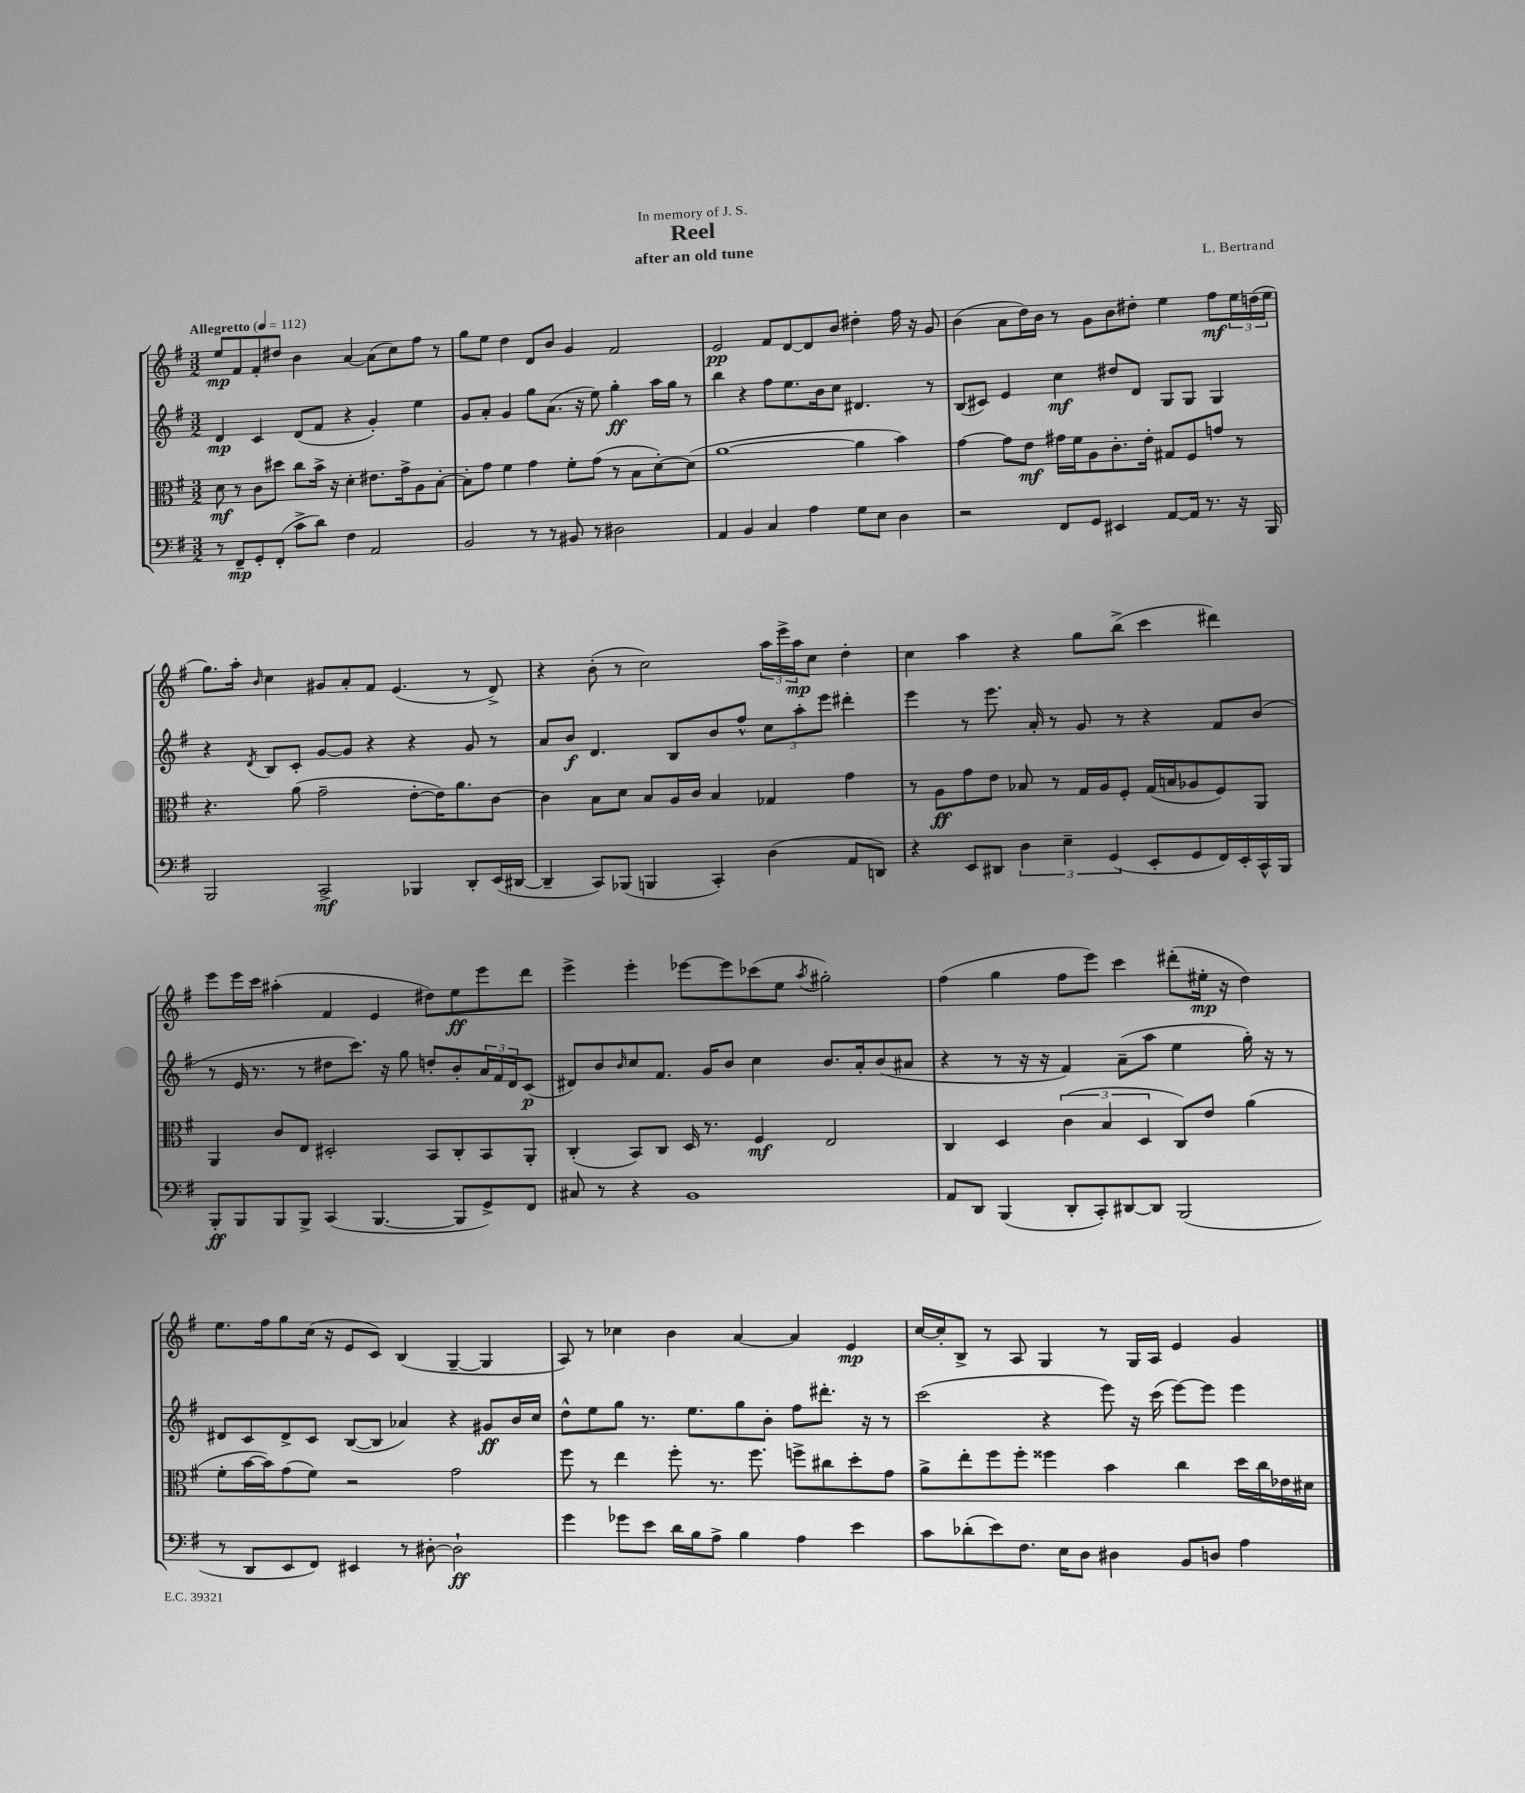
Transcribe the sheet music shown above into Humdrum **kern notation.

**kern	**dynam	**kern	**dynam	**kern	**dynam	**kern	**dynam
*part4	*part4	*part3	*part3	*part2	*part2	*part1	*part1
*staff4	*staff4	*staff3	*staff3	*staff2	*staff2	*staff1	*staff1
*clefF4	*	*clefC3	*	*clefG2	*	*clefG2	*
*k[f#]	*	*k[f#]	*	*k[f#]	*	*k[f#]	*
*M3/2	*	*M3/2	*	*M3/2	*	*M3/2	*
*MM112	*	*MM112	*	*MM112	*	*MM112	*
=1	=1	=1	=1	=1	=1	=1	=1
!	!	!	!	!	!	!LO:TX:a:B:t=Allegretto	!
8r	.	8d\	mf	4d/	mp	8ee/L	mp
8FF#~/L	mp	8r	.	.	.	8f#/	.
8GG'/	.	8c\L	.	4c/	.	8f#'/	.
(8FF#'/J	.	8dd#X\J	.	.	.	8dd#X/J	.
8c^\L	.	8cc\L	.	(8d/L	.	4b\	.
8d\J)	.	16b^\Jk	.	8f#/J	.	.	.
.	.	16r	.	.	.	.	.
4F#\	.	4d'\	.	4r	.	[4a/	.
2AA/	.	8.e#X\L	.	4g'/)	.	(8a\L]	.
.	.	.	.	.	.	8cc\)	.
.	.	16g^\k	.	.	.	.	.
.	.	8A\	.	4ee\	.	8ff#\J	.
.	.	[8B'\J	.	.	.	8r	.
=2	=2	=2	=2	=2	=2	=2	=2
2BB/	.	8B'\L]	.	8g/L	.	8gg\L	.
.	.	8g\J	.	8a'/J	.	8ee\J	.
.	.	4f#\	.	4g/	.	4dd\	.
8r	.	4g\	.	8gg\L	.	8d/L	.
8r	.	.	.	(8.a\J	.	8b/J	.
8BB#X/	.	8f#'\L	.	.	.	4g/	.
.	.	.	.	16r	.	.	.
8r	.	(8g\J	.	8ee\)	.	.	.
2D#X\	.	8r	.	4gg'\	ff	2f#/	.
.	.	8B\L	.	.	.	.	.
.	.	[8d'\)	.	16aa\LL	.	.	.
.	.	.	.	16gg\JJ	.	.	.
.	.	(8d\J]	.	8r	.	.	.
=3	=3	=3	=3	=3	=3	=3	=3
4AA/	.	[1a	.	4bb\	.	2e/	pp
4BB/	.	.	.	4r	.	.	.
4C/	.	.	.	8ff#\L	.	8f#/L	.
.	.	.	.	8.ee\	.	[8d/	.
4A\	.	.	.	.	.	8d/]	.
.	.	.	.	16b\k	.	.	.
.	.	.	.	8cc\J	.	8b/J	.
8G\L	.	4a\]	.	4.d#X/	.	4dd#X'\	.
8E\J	.	.	.	.	.	.	.
4D\	.	4b\)	.	.	.	16ff#\	.
.	.	.	.	.	.	16r	.
.	.	.	.	8r	.	8g/	.
=4	=4	=4	=4	=4	=4	=4	=4
2r	.	[4g\	.	(8B/L	.	(4b\	.
.	.	.	.	8c#X/J)	.	.	.
.	.	8g\L]	.	4e/	.	8a\L	.
.	.	8e\J	mf	.	.	16dd\L)	.
.	.	.	.	.	.	16b\JJ	.
8FF#/L	.	16g#X\LL	.	4cc\	mf	8r	.
.	.	16f#\J	.	.	.	.	.
8GG/J	.	8A\	.	.	.	8g\L	.
4EE#X/	.	8.c'\	.	8dd#X/L	.	8b\	.
.	.	.	.	8d/J	.	8dd#X'\J	.
.	.	16e'\Jk	.	.	.	.	.
[8AA/L	.	8G#X/L	.	8G/L	.	4ee\	.
16AA/Jk]	.	8F#/	.	8G/J	.	.	.
8.r	.	.	.	.	.	.	.
.	.	8gn/J	.	4G/	.	8ff#\L	mf
16r	.	8r	.	.	.	24ee\L	.
.	.	.	.	.	.	(24ddn\	.
16BBB/	.	.	.	.	.	.	.
.	.	.	.	.	.	24ee\JJ	.
!!LO:LB:g=z
=5	=5	=5	=5	=5	=5	=5	=5
2BBB/	.	4.r	.	4r	.	8.gg\L)	.
.	.	.	.	.	.	16aa'\Jk	.
.	.	.	.	8qd/	.	16qqb/	.
.	.	.	.	8B/L	.	4cc\	.
.	.	(8a\	.	8c'/J	.	.	.
2CC^/	mf	2g~\	.	[8g/L	.	8g#X/L	.
.	.	.	.	8g/J]	.	8a'/	.
.	.	.	.	4r	.	8f#/J	.
.	.	.	.	.	.	(4.e/	.
4BBB-X/	.	[8e'\L	.	4r	.	.	.
.	.	16e\K])	.	.	.	.	.
.	.	8.a\	.	.	.	.	.
8DD'/L	.	.	.	8g/	.	8r	.
(16EE/L	.	[8c\J	.	8r	.	8d^/)	.
[16DD#X/JJ	.	.	.	.	.	.	.
=6	=6	=6	=6	=6	=6	=6	=6
4DD#~/]	.	4c\]	.	8a/L	.	4r	.
.	.	.	.	8b/J	f	.	.
8CC/L)	.	8B\L	.	4.d/	.	(8b'\	.
(8BBB-X/J	.	8d\J	.	.	.	8r	.
4BBBn/	.	8B/L	.	.	.	2cc\)	.
.	.	16A/L	.	8B/L	.	.	.
.	.	16c/JJ	.	.	.	.	.
4CC'/)	.	4B/	.	8b/	.	.	.
.	.	.	.	8ff#^^/J	.	.	.
(4D\	.	4G-X/	.	12cc\L	.	24aa\LL	.
.	.	.	.	.	.	24eee^\	.
.	.	.	.	12aa'\	.	24aa\J	mp
.	.	.	.	.	.	8cc\J	.
.	.	.	.	12eee\J	.	.	.
8AA/L	.	4g\	.	4ddd#X'\	.	4dd'\	.
8DDn/J)	.	.	.	.	.	.	.
=7	=7	=7	=7	=7	=7	=7	=7
4r	.	8r	.	4eee\	.	4cc\	.
.	.	8A\L	ff	.	.	.	.
8EE/L	.	8g\	.	8r	.	4aa\	.
8DD#X/J	.	8e\J	.	8.eee\	.	.	.
6D\	.	8B-X/	.	.	.	4r	.
.	.	.	.	16a'/	.	.	.
.	.	8r	.	8r	.	.	.
6E~\	.	.	.	.	.	.	.
.	.	16G/LL	.	8g/	.	8gg\L	.
.	.	16A/J	.	.	.	.	.
(6GG/	.	.	.	.	.	.	.
.	.	8F#'/J	.	8r	.	(8bb^\J	.
8EE'/L	.	(16G/LL	.	4r	.	4ccc\	.
.	.	16Bn/J	.	.	.	.	.
8GG/	.	8A-X/	.	.	.	.	.
16FF#/L)	.	8F#/)	.	8f#/L	.	4ddd#X\)	.
16EE'/	.	.	.	.	.	.	.
16CC^^/	.	8AA/J	.	(8b/J	.	.	.
16BBB/JJ	.	.	.	.	.	.	.
!!LO:LB:g=z
=8	=8	=8	=8	=8	=8	=8	=8
8BBB'/L	ff	4AA/	.	8r	.	8eee\L	.
8BBB/	.	.	.	16e/	.	16eee\L	.
.	.	.	.	8.r	.	16ccc\JJ	.
8BBB/	.	8c/L	.	.	.	(4aa#X'\	.
8BBB^/J	.	8E/J	.	8r	.	.	.
(4CC/	.	2D#X'/	.	8dd#X\L	.	4f#/	.
.	.	.	.	8.ccc\J)	.	.	.
[4.BBB/	.	.	.	.	.	4e/	.
.	.	.	.	16r	.	.	.
.	.	.	.	8gg\	.	.	.
.	.	8BB/L	.	8ddn'/L	.	8dd#X\L)	.
8BBB/L]	.	8C'/	.	8b'/	.	8ee\	ff
8GG^/)	.	8BB/	.	24a/L	.	8eee\	.
.	.	.	.	24f#/	.	.	.
.	.	.	.	24d/J	.	.	.
8FF#/J	.	8AA'/J	.	(8c/J	p	8ddd\J	.
=9	=9	=9	=9	=9	=9	=9	=9
8C#X/	.	(4C'/	.	8d#X/L)	.	4eee^\	.
8r	.	.	.	8b/	.	.	.
.	.	.	.	16qqb/	.	.	.
4r	.	8BB/L)	.	8cc/	.	4eee'\	.
.	.	8C/J	.	8.f#/J	.	.	.
1BB	.	16D/	.	.	.	[8eee-X\L	.
.	.	8.r	.	16g/KL	.	.	.
.	.	.	.	8b/J	.	8eee-\]	.
.	.	4F#/	mf	4cc\	.	(8ccc-X\	.
.	.	.	.	.	.	8ee\J	.
.	.	.	.	.	.	8qaa/	.
.	.	2E/	.	8.b/L	.	2gg#X'\)	.
.	.	.	.	16a'/k	.	.	.
.	.	.	.	(8b/	.	.	.
.	.	.	.	8a#X/J	.	.	.
=10	=10	=10	=10	=10	=10	=10	=10
8AA/L	.	4C/	.	4r	.	(4ff#\	.
8DD/J	.	.	.	.	.	.	.
(4BBB/	.	4D/	.	8r	.	4gg\	.
.	.	.	.	16r	.	.	.
.	.	.	.	16r	.	.	.
8DD'/L	.	(6c\	.	4f#/)	.	8ff#\L	.
8CC'/)	.	.	.	.	.	8eee\J)	.
.	.	6B/	.	.	.	.	.
[8DD#X/	.	.	.	(8a~\L	.	4ccc\	.
.	.	6D/	.	.	.	.	.
8DD#/J]	.	.	.	8aa\J	.	.	.
(2BBB/	.	8C/L)	.	4ee\	.	(8ddd#X'\L	.
.	.	8e/J	.	.	.	16ee#X'\Jk	mp
.	.	.	.	.	.	16r	.
.	.	(4a\	.	16gg'\)	.	4dd\)	.
.	.	.	.	16r	.	.	.
.	.	.	.	8r	.	.	.
!!LO:LB:g=z
=11	=11	=11	=11	=11	=11	=11	=11
8r	.	8f#'\L	.	8d#X/L	.	8.ee\L	.
8DD/L	.	[16b\L	.	8c/	.	.	.
.	.	16b\J])	.	.	.	16ff#\k	.
8EE/	.	(8g\	.	8d#^/	.	8gg\	.
8FF#/J)	.	8f#\J)	.	8c/J	.	(16cc\Jk	.
.	.	.	.	.	.	16r	.
4EE#X/	.	2r	.	([8B/L	.	8e/L	.
.	.	.	.	8B/J]	.	8c/J)	.
8r	.	.	.	4a-X/)	.	(4B/	.
[8D#X'\	.	.	.	.	.	.	.
2D#`\]	ff	2g\	.	4r	.	[4G~/	.
.	.	.	.	8g#X/L	ff	4G/]	.
.	.	.	.	16b/L	.	.	.
.	.	.	.	16cc/JJ	.	.	.
=12	=12	=12	=12	=12	=12	=12	=12
4g\	.	8ff#\	.	8dd^^\L	.	8A/)	.
.	.	8r	.	8ee\	.	8r	.
8g-X\L	.	4ee\	.	8gg\J	.	4cc-X\	.
8e\J	.	.	.	8.r	.	.	.
16d\LL	.	8ff#'\	.	.	.	4b\	.
16B\J	.	.	.	8.ee\L	.	.	.
8A^\J	.	8.r	.	.	.	.	.
4B\	.	.	.	8gg\	.	[4a/	.
.	.	8.ff#\	.	.	.	.	.
.	.	.	.	8b'\J	.	.	.
4A\	.	8ffn^\L	.	8ff#\L	.	4a/]	.
.	.	8cc#X\	.	8.ddd#X'\J	.	.	.
4e\	.	8dd'\	.	.	.	4e/	mp
.	.	.	.	16r	.	.	.
.	.	8g\J	.	8r	.	.	.
=13	=13	=13	=13	=13	=13	=13	=13
8c\L	.	8a^\L	.	(2ccc\	.	[16cc/LL	.
.	.	.	.	.	.	16cc'/J]	.
(8d-X'\	.	8ee'\	.	.	.	8B^/J	.
8e\)	.	8ff#\	.	.	.	8r	.
8.F#\J	.	8ff#'\J	.	.	.	8A/	.
.	.	4ff##X\	.	4r	.	4G/	.
16E\KL	.	.	.	.	.	.	.
8D\J	.	.	.	.	.	.	.
4D#X\	.	4b\	.	8eee\)	.	8r	.
.	.	.	.	16r	.	16G/LL	.
.	.	.	.	(16ccc\	.	16A/JJ	.
8BB/L	.	4cc\	.	[8eee\L)	.	4e/	.
8Dn/J	.	.	.	8eee\J]	.	.	.
4A\	.	16dd\LL	.	4eee\	.	4g/	.
.	.	16cc\	.	.	.	.	.
.	.	16e-X\	.	.	.	.	.
.	.	16d#X\JJ	.	.	.	.	.
==	==	==	==	==	==	==	==
*-	*-	*-	*-	*-	*-	*-	*-
